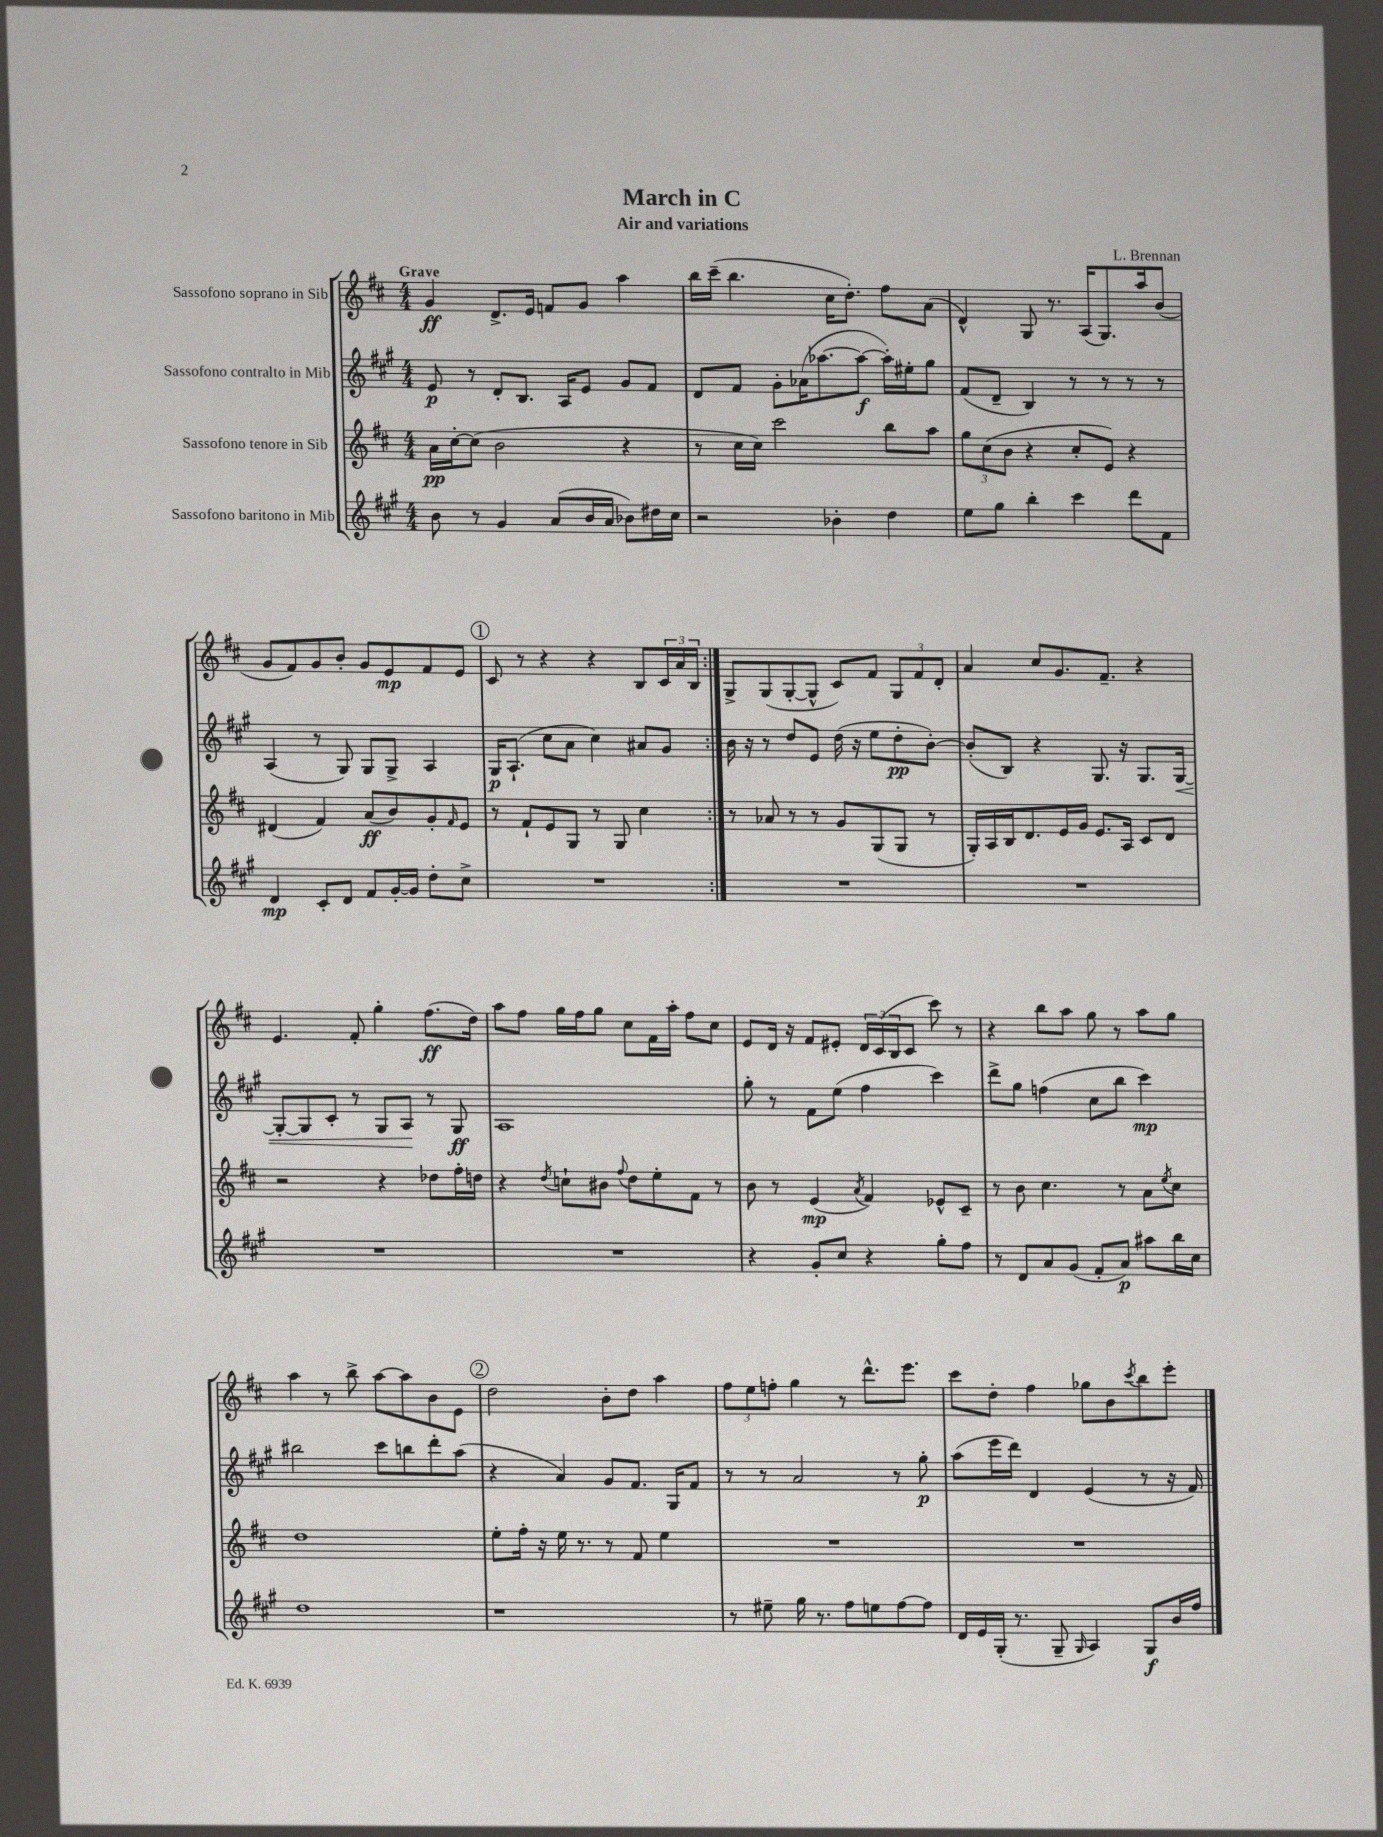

**kern	**kern	**kern	**kern
*staff4	*staff3	*staff2	*staff1
*clefG2	*clefG2	*clefG2	*clefG2
*k[f#c#g#]	*k[f#c#]	*k[f#c#g#]	*k[f#c#]
*M4/4	*M4/4	*M4/4	*M4/4
8b\	16a\LL	8e/	4g/
.	[16cc#'\J	.	.
8r	(8cc#\]J	8r	.
4g#/	2b\	8d'/L	8.d^/L
.	.	8.B/J	.
.	.	.	16e/Jk
(8a/L	.	.	8f/L
.	.	16A/LK	.
16b/L	.	8e/J	8g/J
16a/JJ	.	.	.
8b-\L)	4r	8g#/L	4aa\
16dd#\L	.	8f#/J	.
16cc#\JJ	.	.	.
=	=	=	=
2r	8r	8d/L	16bb\LL
.	.	.	(16ccc#~\JJ
.	16cc#\LL	8f#/J	4.bb\
.	16cc#\JJ)	.	.
.	2ccc#\	8g#'\L	.
.	.	(16a-\K	.
.	.	[8.aa-\	.
4b-'\	.	.	16cc#\LK
.	.	.	8.dd'\J)
.	.	8aa-\_J	.
4dd\	8bb\L	16aa-'\]LL)	8ff#\L
.	.	16ee#'\J	.
.	8aa\J	8gg#\J	(8a\J
=	=	=	=
8ee\L	12gg\L	(8f#/L	4d^^/)
.	(12cc#\	.	.
8gg#\J	.	8d~/J	.
.	12b\J	.	.
4bb'\	4r	4B/)	8G/
.	.	.	8.r
4ccc#\	8cc#'/L	8r	.
.	.	.	(16A/LK
.	8e/J)	8r	8.G/)
8ddd\L	4r	8r	.
.	.	.	16aa/k
8f#\J	.	8r	(8b/J
=	=	=	=
4d/	(4d#/	(4A/	8g/L
.	.	.	8f#/)
8c#'/L	4f#/)	8r	8g/
8d/J	.	8G#/)	8b'/J
8f#/L	(8a/L	8G#/L	8g/L
[16g#'/L	8b/)	8G#^/J	8e/
16g#/]JJ	.	.	.
8dd'\L	8g'/	4A/	8f#/
.	16qqf#/	.	.
8cc#^\J	8e/J	.	8e/J
=	=	=	=
1r	8r	16G#/LK	8c#/
.	.	(8.A`/J	.
.	8f#`/L	.	8r
.	8e/	8cc#\L	4r
.	8G/J	8a\J	.
.	8r	4cc#\)	4r
.	8G/	.	.
.	4cc#\	8a#/L	8B/L
.	.	8g#/J	24c#/L
.	.	.	24a/
.	.	.	24B/JJ
=:|!	=:|!	=:|!	=:|!
1r	8r	16b\	8G^/L
.	.	16r	.
.	8a-/	8r	(8G/
.	8r	8dd/L	[8G'/
.	8r	8e/J	8G^^/]J
.	8g/L	(16dd\	8c#/L)
.	.	16r	.
.	(8G/	8ee\L	8f#/J
.	8G/J	8dd'\	12G/L
.	.	.	12f#/
.	8r	[8b'\J)	.
.	.	.	12d'/J
=	=	=	=
1r	16G'/LL)	(8b'/]L	4a/
.	16A/	.	.
.	16B/J	8B/J)	.
.	8.d/	.	.
.	.	4r	8cc#/L
.	16e/L	.	8.g/
.	16g/JJ	.	.
.	8.e/L	8.G#/	.
.	.	.	8.f#~/J
.	16A/Jk	16r	.
.	8c#/L	8.G#/L	4r
.	8d/J	.	.
.	.	[16G#/Jk	.
=	=	=	=
1r	2r	8G#'/_L	4.e/
.	.	8G#/]	.
.	.	8c#'/J	.
.	.	8r	8f#'/
.	4r	8G#/L	4gg'\
.	.	8A/J	.
.	8dd-\L	8r	(8.ff#\L
.	16ff#'\L	8G#/	.
.	16dd\JJ	.	16dd\Jk)
=	=	=	=
1r	4r	1A	8aa\L
.	.	.	8ff#\J
.	8qdd/	.	.
.	8cc`\L	.	16gg\LL
.	.	.	16ff#\J
.	8b#\J	.	8gg\J
.	8qqff#/	.	.
.	8dd\L	.	8cc#\L
.	8ee'\	.	16f#\L
.	.	.	16aa'\JJ
.	8f#\J	.	8ff#\L
.	8r	.	8cc#\J
=	=	=	=
4r	8b\	8gg#'\	8e/L
.	8r	8r	16d/Jk
.	.	.	16r
8g#'/L	(4e/	8f#\L	8f#/L
8cc#/J	.	(8ee\J	8e#'/J
.	8qa/	.	.
4r	4f#/)	4ff#\	24d/LL
.	.	.	(24c#/
.	.	.	24B/J
.	.	.	8c#/J
8gg#'\L	8e-^^/L	4ccc#\)	8ccc#\)
8ff#\J	8c#~/J	.	8r
=	=	=	=
8r	8r	8ddd^\L	4r
8d/L	8b\	8gg#\J	.
8a/	4.cc#\	(4ff\	8bb\L
(8g#/J	.	.	8aa\J
8f#'/L	.	8cc#\L	8gg\
8a/J)	8r	8bb\J	8r
8aa#\L	8a\L	4ccc#\)	8aa\L
.	8qee/	.	.
16bb\L	8cc#\J	.	8gg\J
16cc#\JJ	.	.	.
=	=	=	=
1dd	1dd	2bb#\	4aa\
.	.	.	8r
.	.	.	8bb^\
.	.	8ccc#\L	[8aa\L
.	.	8bb\	8aa\]
.	.	8ddd'\	8b\
.	.	(8aa\J	8e\J
=	=	=	=
1r	8ee'\L	4r	2dd\
.	16ff#'\Jk	.	.
.	16r	.	.
.	16ee\	4a/)	.
.	8.r	.	.
.	8r	8g#/L	8b'\L
.	8f#/	8.f#/J	8dd\J
.	4ee\	.	4aa\
.	.	16G#/LK	.
.	.	8f#/J	.
=	=	=	=
8r	1r	8r	12ff#\L
.	.	.	12ee\
8ee#~\	.	8r	.
.	.	.	12ff'\J
16gg#\	.	2a/	4gg\
8.r	.	.	.
8ff#\L	.	.	8r
8ee\	.	.	8.ddd^^\L
[8ff#\	.	8r	.
.	.	.	8.eee\J
8ff#\]J	.	8gg#'\	.
=	=	=	=
16d/LL	1r	(8aa\L	8ccc#\L
16e/	.	.	.
(16G#'/JJ	.	16eee\L	8dd'\J
8.r	.	16ddd\JJ)	.
.	.	4d/	4ff#\
8G#~/	.	.	.
16qqG#/	.	.	.
4A/)	.	(4e/	8gg-\L
.	.	.	8b\
.	.	.	8qccc#/
8G#/L	.	8r	8bb\
16b/L	.	16r	8eee'\J
16ff#/JJ	.	16f#/)	.
==	==	==	==
*-	*-	*-	*-
